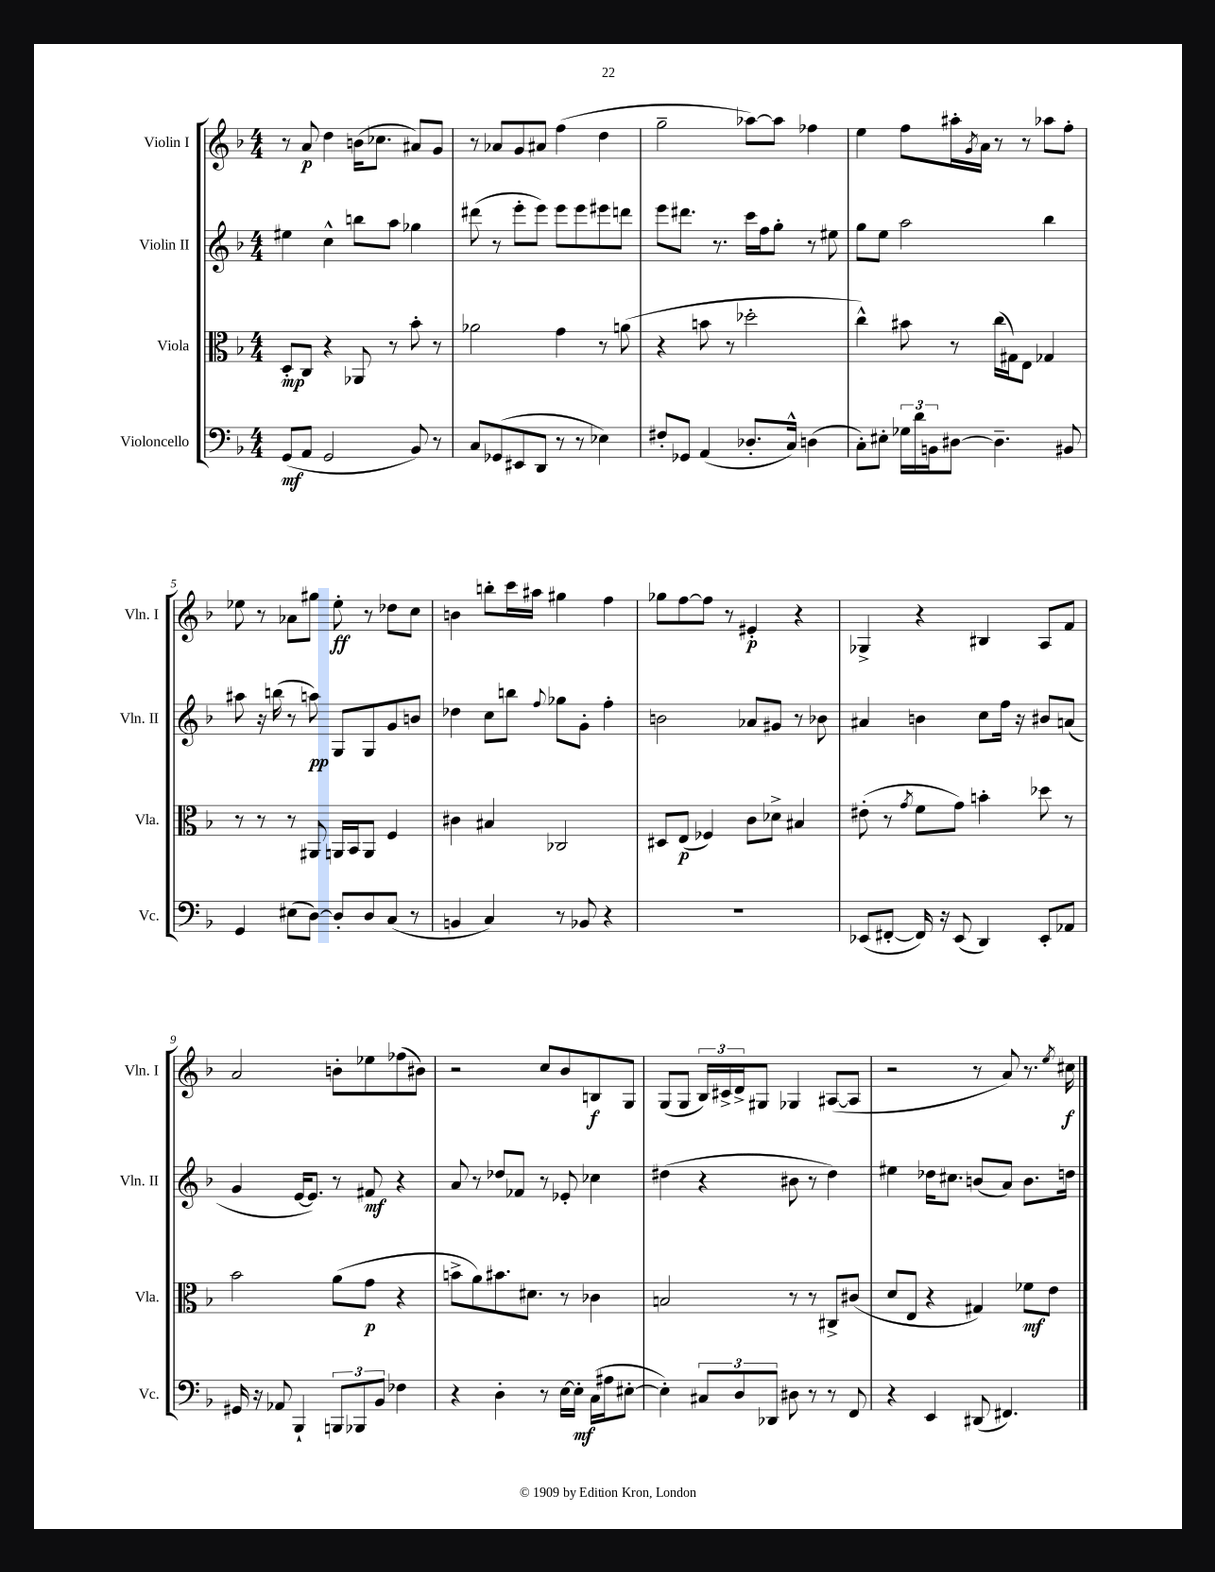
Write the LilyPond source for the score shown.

<<
\new StaffGroup <<
\new Staff = "s0" \with { instrumentName = "Violin I" shortInstrumentName = "Vln. I" } {
    \clef treble \key f \major \numericTimeSignature \time 4/4
    r8 a'8\p d''4 b'16( ces''8. ais'8) g'8 |
    r8 aes'8 g'8 ais'8 f''4( d''4 |
    g''2-- aes''8~) aes''8 fes''4 |
    e''4 f''8 ais''16-. \acciaccatura { g'8 } a'16 r8 r8 aes''8 f''8-. |
    ees''8 r8 aes'8 gis''8 ees''8-.\ff r8 des''8 c''8 |
    b'4 b''8-. c'''16 ais''16 gis''4 f''4 |
    ges''8 f''8~ f''8 r8 eis'4-.\p r4 |
    ges4-> r4 bis4 a8 f'8 |
    a'2 b'8-. ees''8 fes''8( bis'8) |
    r2 c''8 bes'8 b8\f g8 |
    g8( g8 \tuplet 3/2 { bes16) cis'16-> d'16-> } gis8 ges4 ais8~( ais8 |
    r2 r8 a'8) r8. \acciaccatura { e''8 } cis''16\f \bar "|." |
}
\new Staff = "s1" \with { instrumentName = "Violin II" shortInstrumentName = "Vln. II" } {
    \clef treble \key f \major \numericTimeSignature \time 4/4
    eis''4 c''4-^ b''8 a''8 ges''4 |
    dis'''8( r8 e'''8-. e'''8) e'''8 e'''8 eis'''8 d'''8 |
    e'''8 dis'''8. r8. c'''16 f''16 g''8-. r8 eis''8 |
    g''8 e''8 a''2 bes''4 |
    ais''8 r16 b''16( r8 a''8\pp) g8 g8 g'8 b'8 |
    des''4 c''8 b''8 \appoggiatura { f''8 } ges''8 g'8-. f''4-. |
    b'2 aes'8 gis'8 r8 bes'8 |
    ais'4 b'4 c''8 f''16 r16 bis'8 a'8( |
    g'4 e'16~ e'8.) r8 fis'8\mf r4 |
    a'8 r8 des''8 fes'8 r8 ees'8-. ces''4 |
    dis''4( r4 bis'8 r8 dis''4) |
    eis''4 des''16 cis''8. b'8( a'8) b'8. d''16 \bar "|." |
}
\new Staff = "s2" \with { instrumentName = "Viola" shortInstrumentName = "Vla." } {
    \clef alto \key f \major \numericTimeSignature \time 4/4
    d8-.\mp c8 r4 aes,8 r8 bes'8-. r8 |
    aes'2 g'4 r8 a'8( |
    r4 b'8 r8 des''2-. |
    c''4-^) bis'8 r8 c''16( gis16) e8 ges4 |
    r8 r8 r8 ais,8 a,16 bes,16 a,8 f4 |
    cis'4 bis4 ces2 |
    dis8 e8\p( fes4) c'8 des'8-> bis4 |
    eis'8-.( r8 \acciaccatura { g'8 } f'8 g'8) b'4-. des''8 r8 |
    bes'2 a'8( g'8\p r4 |
    b'8-> a'8) bis'8. dis'8. r8 ces'4 |
    b2 r8 r8 cis8-> cis'8( |
    d'8 e8 r4 gis4) fes'8\mf e'8 \bar "|." |
}
\new Staff = "s3" \with { instrumentName = "Violoncello" shortInstrumentName = "Vc." } {
    \clef bass \key f \major \numericTimeSignature \time 4/4
    g,8\mf( a,8 g,2 bes,8) r8 |
    c8 ges,8( eis,8 d,8 r8 r8 ees4) |
    fis8-. ges,8 a,4( des8.-. c16-^) d4( |
    c8-.) eis8-. \tuplet 3/2 { ges16 d'16 b,16 } dis8~ dis4.-- bis,8 |
    g,4 eis8( d8~) d8-. d8 c8( r8 |
    b,4 c4) r8 bes,8 r4 |
    R1 |
    ees,8( fis,8~-. fis,16) r16 ees,8( d,4) ees,8-. aes,8 |
    gis,16 r16 aes,8 bes,,4-! \tuplet 3/2 { b,,8 bes,,8 bes,8 } fes4 |
    r4 d4-. r8 e16~ e16-.\mf c16( ais16 eis8~-. |
    eis4-.) \tuplet 3/2 { cis8 d8 des,8 } dis8 r8 r8 f,8 |
    r4 e,4 dis,8( fis,4.) \bar "|." |
}
>>
>>
